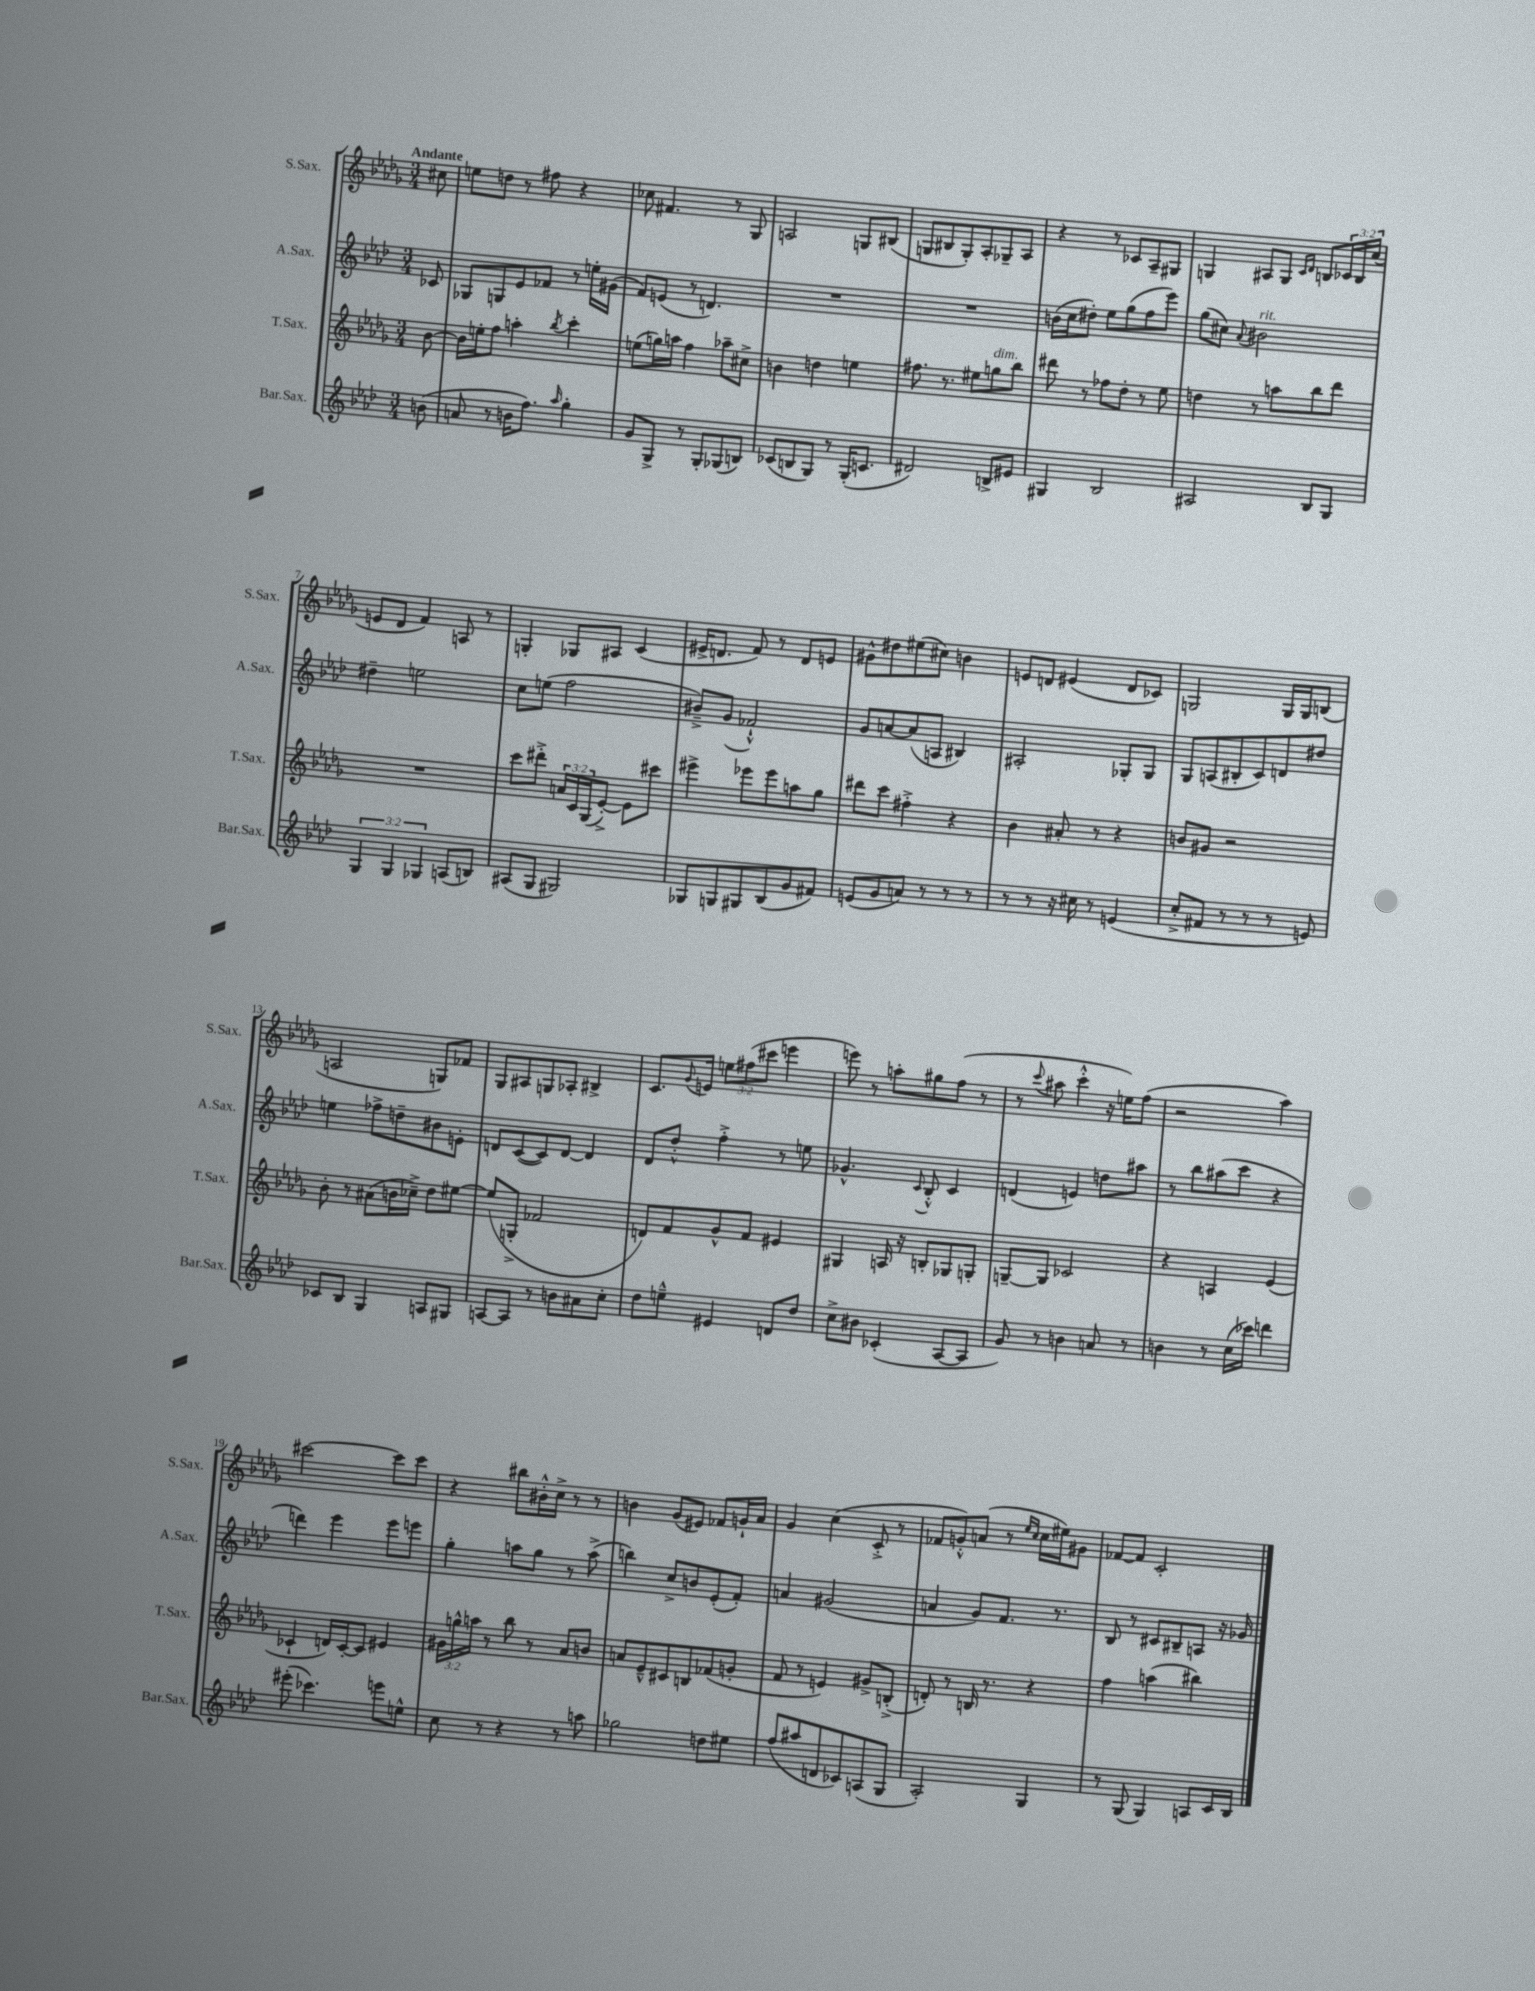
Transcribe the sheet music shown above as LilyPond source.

<<
\new StaffGroup <<
\new Staff = "s0" \with { instrumentName = "S.Sax." shortInstrumentName = "S.Sax." } {
    \clef treble \key des \major \numericTimeSignature \time 3/4 \override Staff.TupletNumber.text = #tuplet-number::calc-fraction-text \partial 8 \tempo "Andante"
    cis''8 |
    e''8 d''8 r8 fis''8 r4 |
    ces''8 fis'4. r8 ges8 |
    a2 g8 bis8( |
    g8 bis8 g8-.) aes8-. ges8-- aes8 |
    r4 r8 ces'8 aes8-- gis8 |
    g4 ais8 g8 \grace { c'16 des'16 } b8 \tuplet 3/2 { ces'16 b16 c''16( } |
    e'8 des'8 f'4) a8 r8 |
    g4-. ges8 ais8 c'4( |
    eis'16-> d'8. f'8) r8 d'8 e'8 |
    gis'8-^ dis''8 eis''8( cis''8) b'4 |
    e'8 d'8 eis'4( d'8 ces'8) |
    g2 g16 g16 b8( |
    a2 g8) fes'8 |
    ges8 ais8 g8 aes8-. bis4-> |
    c'8. \appoggiatura { ges'8 } e'16 \tuplet 3/2 { e''8 fis''8( cis'''8 } e'''4 |
    e'''8) r8 a''8-. gis''8 f''8( r8 |
    r8 \appoggiatura { c'''8 } ais''8 c'''4-.-^ r16 e''16) f''8( |
    r2 aes''4) |
    cis'''2~ cis'''8 cis'''8 |
    r4 bis''8 bis'16-.-^ c''16-> r8 r8 |
    b'4 ges'8( eis'8) fes'8 g'16-! aes'16 |
    ges'4 c''4( c'8-.-> r8 |
    fes'8 g'8-.-^) a'8( r8 \grace { ees''16 c''16 } c''16 eis''16) gis'8 |
    fes'8~ fes'8 c'2-. \bar "|." |
}
\new Staff = "s1" \with { instrumentName = "A.Sax." shortInstrumentName = "A.Sax." } {
    \clef treble \key aes \major \numericTimeSignature \time 3/4 \partial 8
    ces'8 |
    ges8 g8 ees'8 fes'8 r8 e''16-. gis'16( |
    f'8) e'8( r8 d'4.) |
    R2. |
    R2. |
    b'16( c''16 dis''8-.) ees''8 g''8( f''8 ees'''8) |
    g''8( cis''8) \appoggiatura { aes'8 } bis'2^\markup { \italic "rit." } |
    dis''4-- e''2 |
    c''8 e''8( f''2 |
    bis'8--->) g'8( fes'2-!-^) |
    g'8 a'8~ a'8( a8 bis4) |
    ais2-. ges8-. ges8 |
    g8 a8( bis8-. c'8) d'8 dis''8 |
    e''4 fes''8-> d''8-- bis'8 e'8-. |
    d'8 c'8~( c'8) d'8~ d'4 |
    des'8 des''8-.-^ f''4-.-> r8 e''8 |
    ges'4.-^ \appoggiatura { c'8 } bes8-.-^ c'4 |
    d'4( e'4) d''8 ais''8 |
    r8 bes''8 ais''8( c'''8 r4 |
    d'''4) ees'''4 ees'''8 e'''8 |
    g''4-. a''8 g''8 r8 a''8->( |
    b''4) c''8-> b'8 ees'8-.( f'8-.) |
    a'4 gis'2( |
    a'4 g'8) f'8. r8. |
    bes8 r8 cis'8 bis8-- a8 r16 ges'16 \bar "|." |
}
\new Staff = "s2" \with { instrumentName = "T.Sax." shortInstrumentName = "T.Sax." } {
    \clef treble \key des \major \numericTimeSignature \time 3/4 \override Staff.TupletNumber.text = #tuplet-number::calc-fraction-text \partial 8
    bes'8~ |
    bes'16 e''16-. f''8 a''4-. \acciaccatura { bes''8 } c'''4-. |
    e''8( g''16) a''16 f''4 aes''8-- cis''8-> |
    b'4 d''4 e''4 |
    fis''8. r8. eis''8 g''8^\markup { \italic "dim." } bes''8 |
    dis'''8 r8 fes''8 des''8-. r8 ees''8 |
    d''4 r8 a''8 bes''8 des'''8 |
    R2. |
    c'''8 dis'''8-.-> \tuplet 3/2 { a'16 c'16 ges16( } ees'8~-.->) ees'8 cis'''8 |
    eis'''4-> ees'''8 ees'''8 a''8 ges''8 |
    dis'''8 c'''8 fis''4-.-> r4 |
    bes'4 ais'8-. r8 r4 |
    b'8 gis'8 r2 |
    bes'8-. r8 ais'8( b'16 ces''16--->) des''8 eis''8~ |
    eis''8( g8-.-> fes'2 |
    d'8) f'8 ges'8-^ f'8 eis'4 |
    gis4 a16 r16 b8-. ges8 g8-. |
    g8~-- g8 ces'2 |
    r4 a4 ees'4( |
    ces'4-! d'16) ces'16~-. ces'8 eis'4 |
    \tuplet 3/2 { gis'16 g''16-^ a''16 } r8 bes''8 r8 aes'8 b'8 |
    a'8 ees'8---^ cis'8 b8 fes'8( g'8-. |
    f'8 r8 e'4) gis'8-> b8-.->( |
    d'8-.) r8 b16 r8. r4 |
    f''4 a''4( bis''4) \bar "|." |
}
\new Staff = "s3" \with { instrumentName = "Bar.Sax." shortInstrumentName = "Bar.Sax." } {
    \clef treble \key aes \major \numericTimeSignature \time 3/4 \override Staff.TupletNumber.text = #tuplet-number::calc-fraction-text \partial 8
    b'8( |
    a'8 r8 b'16 f''8.) \grace { aes''16 } g''4-. |
    g'8 g8-> r8 g8-. ges8( b8) |
    ces'8( b8 g8) r8 g16-.( c'8. |
    dis'2) b8-> eis'8 |
    gis4 bes2 |
    ais2 bes8 g8 |
    \tuplet 3/2 { g4 g4 ges4 } a8( b8) |
    ais8( g8 gis2) |
    ges8 g8 gis8 bes8( g'8 fis'8) |
    e'8( g'8 a'8) r8 r8 r8 |
    r8 r8 r16 cis''16 r8 e'4( |
    c''8-.-> fis'8 r8 r8 r8 e'8) |
    ces'8 bes8 g4 a8 gis8 |
    a8~ a8 r8 b'8 ais'8 c''8-. |
    des''8 e''8---^ eis'4 d'8 des''8 |
    c''8-> bis'8 ces'4-.( aes8~ aes8 |
    g'8) r8 b'4 a'8 r8 |
    b'4 r8 c''16( ces'''16) d'''4 |
    eis'''8-.( ces'''4.) e'''8 e''8-^ |
    c''8 r8 r4 r8 a''8 |
    ges''2 d''8 eis''8 |
    f''8( ais''8 d'8 ces'8) a8( g8 |
    aes2-.) g4 |
    r8 g8( g4) a8 c'16 bes16 \bar "|." |
}
>>
>>
